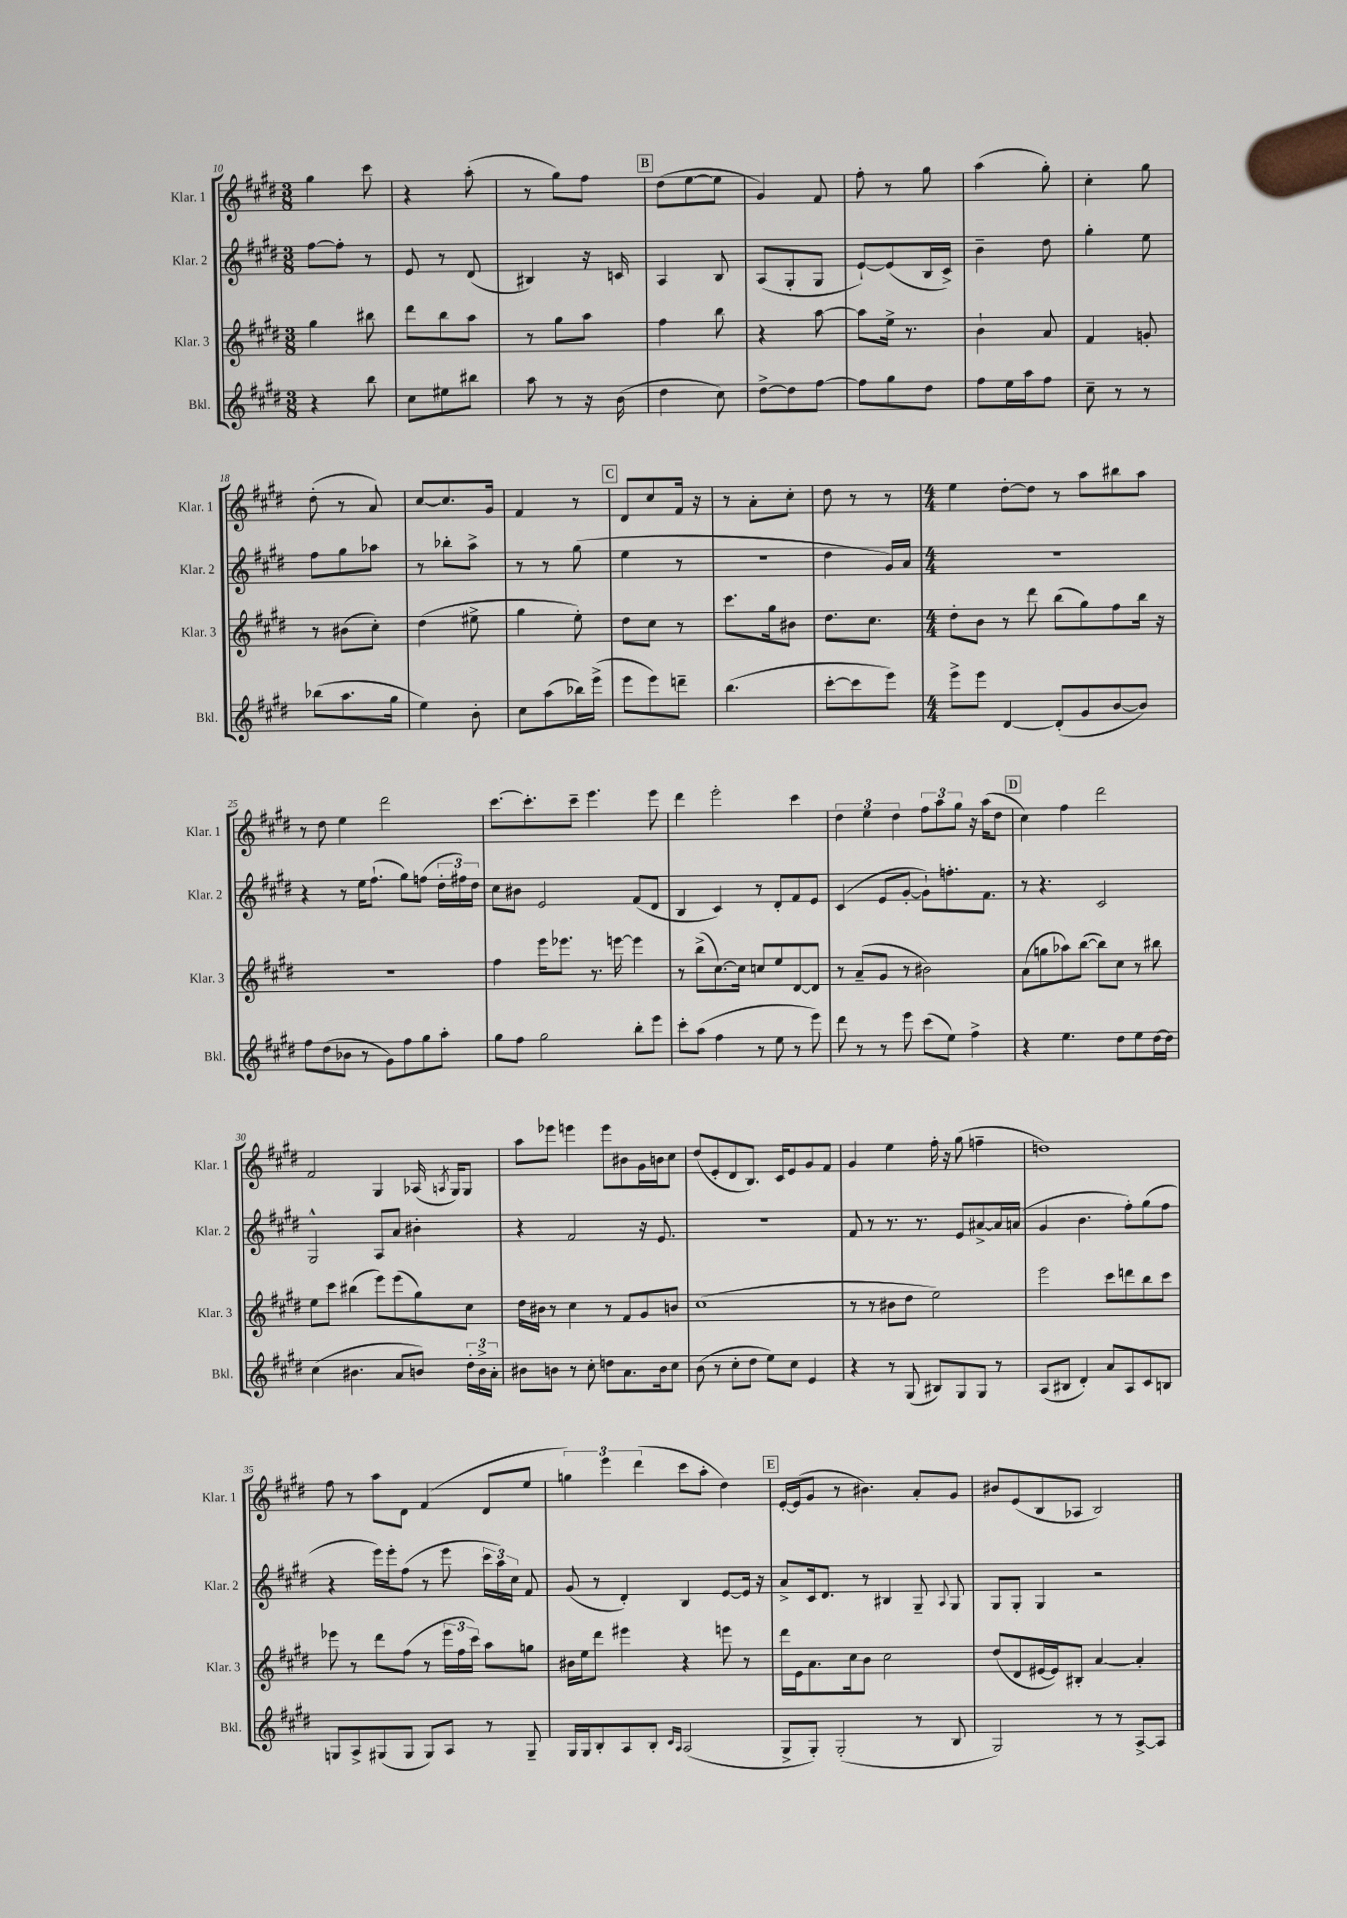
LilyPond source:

<<
\new StaffGroup <<
\new Staff = "s0" \with { instrumentName = "Klar. 1" shortInstrumentName = "Klar. 1" } {
    \clef treble \key e \major \numericTimeSignature \time 3/8
    \autoBeamOff gis''4 cis'''8 |
    r4 a''8-.( |
    r8 gis''8[) fis''8] |
    \mark \markup { \box "B" } dis''8[( e''8~ e''8] |
    gis'4) fis'8 |
    fis''8-. r8 gis''8 |
    a''4( gis''8-.) |
    cis''4-. gis''8 |
    dis''8-.( r8 a'8) |
    cis''8[~ cis''8. gis'16] |
    fis'4 r8 |
    \mark \markup { \box "C" } dis'8[ cis''8 fis'16] r16 |
    r8 a'8[-. cis''8]-. |
    dis''8 r8 r8 |
    \numericTimeSignature \time 4/4 e''4 dis''8[~-. dis''8] r8 a''8[ bis''8 a''8] |
    r8 dis''8 e''4 dis'''2 |
    cis'''8.[~ cis'''8.-. cis'''8]-- e'''4. e'''8 |
    dis'''4 e'''2-. cis'''4 |
    \tuplet 3/2 { dis''4 e''4 dis''4 } \tuplet 3/2 { fis''8[ a''8 gis''8] } r16 a''16[( dis''8] |
    \mark \markup { \box "D" } cis''4) fis''4 dis'''2 |
    fis'2 gis4 aes16( \acciaccatura { a8 } gis16[) gis8] |
    a''8[ ees'''8] e'''4 e'''8[ bis'8 gis'16 b'16 cis''8] |
    dis''8[( e'8-. dis'8 b8.]) cis'16[ e'8 gis'8 fis'8] |
    gis'4 e''4 fis''16-. r16 gis''8( f''4-- |
    d''1) |
    fis''8 r8 a''8[ dis'8] fis'4( dis'8[ e''8] |
    \tuplet 3/2 { g''4) e'''4 dis'''4( } cis'''8[ a''8]-. dis''4) |
    \mark \markup { \box "E" } e'16[~-. e'16( gis'8] r8 bis'4.) a'8[-. gis'8] |
    bis'8[ e'8( b8 aes8] b2) \bar "|." |
}
\new Staff = "s1" \with { instrumentName = "Klar. 2" shortInstrumentName = "Klar. 2" } {
    \clef treble \key e \major \numericTimeSignature \time 3/8
    \autoBeamOff fis''8[~ fis''8]-. r8 |
    e'8 r8 dis'8( |
    bis4) r16 c'16 |
    \mark \markup { \box "B" } a4 b8 |
    a8[( gis8-. gis8] |
    e'8[~-!) e'8( b16 cis'16]->) |
    b'4-- dis''8 |
    gis''4-. e''8 |
    fis''8[ gis''8 aes''8] |
    r8 bes''8[-. a''8]-> |
    r8 r8 gis''8( |
    \mark \markup { \box "C" } e''4 r8 |
    R4. |
    dis''4 gis'16[) a'16] |
    \numericTimeSignature \time 4/4 R1 |
    r4 r8 e''16[ fis''8.]-!( gis''8[) f''8]( \tuplet 3/2 { dis''16[-. fis''16) dis''16] } |
    cis''8[ bis'8] e'2 fis'8[( dis'8] |
    b4 cis'4) r8 dis'8[-. fis'8 e'8] |
    cis'4( e'8[ gis'8]~-. gis'8[-!) f''8.-. fis'8.] |
    \mark \markup { \box "D" } r8 r4. cis'2 |
    gis2-^ a8[ a'8] bis'4-. |
    r4 fis'2 r16 e'8. |
    r1 |
    fis'8 r8 r8. r8. e'8[ ais'8~-> ais'16 a'16]( |
    gis'4 b'4. fis''8[-.) gis''8( fis''8] |
    r4 e'''16[) e'''16-. fis''8]( r8 e'''8 \tuplet 3/2 { cis'''16[ a''16) cis''16] } fis'8 |
    gis'8( r8 dis'4-.) b4 e'8[~ e'16] r16 |
    \mark \markup { \box "E" } a'8[-> cis'16 dis'8.] r8 bis4 gis8-- \appoggiatura { a8 } gis8 |
    gis8[ gis8]-. gis4 r2 \bar "|." |
}
\new Staff = "s2" \with { instrumentName = "Klar. 3" shortInstrumentName = "Klar. 3" } {
    \clef treble \key e \major \numericTimeSignature \time 3/8
    \autoBeamOff gis''4 bis''8 |
    dis'''8[ b''8 a''8] |
    r8 gis''8[ a''8] |
    \mark \markup { \box "B" } fis''4 b''8 |
    r4 a''8~ |
    a''8[ e''16]-> r8. |
    b'4-! a'8 |
    fis'4 g'8-. |
    r8 bis'8[( cis''8]-.) |
    dis''4( eis''8-> |
    gis''4 e''8-.) |
    \mark \markup { \box "C" } dis''8[ cis''8] r8 |
    cis'''8.[ gis''16 bis'8] |
    dis''8.[ cis''8.] |
    \numericTimeSignature \time 4/4 dis''8[-. b'8] r8 dis'''8 b''8[( gis''8) fis''8 b''16] r16 |
    R1 |
    fis''4 e'''16[ ees'''8.] r8. e'''16~ e'''4 |
    r8 b''8[->( cis''8.~) cis''16] c''8[ e''8 dis'8~ dis'8] |
    r8 a'8[--( gis'8] r8 bis'2) |
    \mark \markup { \box "D" } a'8[( g''8 aes''8) b''8]~( b''8[) cis''8] r8 bis''8 |
    e''8[ cis'''8] bis''4( e'''8[) e'''8( gis''8) cis''8] |
    dis''16[ bis'16] r8 cis''4 r8 fis'8[ gis'8 b'8] |
    cis''1( |
    r8 r8 bis'8[ dis''8] e''2) |
    e'''2 cis'''8[ d'''8 b''8 cis'''8] |
    ees'''8 r8 dis'''8[ fis''8]( r8 \tuplet 3/2 { ees'''16[ fis''16 cis'''16]) } a''8[ g''8] |
    bis'16[ e''16 dis'''8] eis'''4 r4 e'''8 r8 |
    \mark \markup { \box "E" } dis'''16[ e'16 a'8. cis''16 b'8] cis''2 |
    dis''8[( dis'8 eis'16~ eis'16) bis8]-. a'4~ a'4-. \bar "|." |
}
\new Staff = "s3" \with { instrumentName = "Bkl." shortInstrumentName = "Bkl." } {
    \clef treble \key e \major \numericTimeSignature \time 3/8
    \autoBeamOff r4 b''8 |
    cis''8[ eis''8 bis''8] |
    a''8 r8 r16 b'16( |
    \mark \markup { \box "B" } dis''4 cis''8) |
    dis''8[~-> dis''8 fis''8]~ |
    fis''8[ gis''8 dis''8] |
    fis''8[ e''16 a''16 fis''8] |
    cis''8-- r8 r8 |
    bes''8[( a''8. gis''16] |
    e''4) b'8-. |
    cis''8[ a''8( bes''16) e'''16]->( |
    \mark \markup { \box "C" } e'''8[ e'''8) d'''8]-- |
    b''4.( |
    cis'''8[~-. cis'''8 e'''8]) |
    \numericTimeSignature \time 4/4 e'''8[-> e'''8] dis'4~ dis'8[-.( gis'8 b'8~ b'8]) |
    fis''8[ dis''8( bes'8] r8 gis'8[) fis''8 gis''8 a''8]-. |
    gis''8[ fis''8] gis''2 b''8[-. e'''8] |
    cis'''8[-. a''8]( fis''4 r8 e''8 r8 e'''8) |
    dis'''8 r8 r8 e'''8 cis'''8[( e''8]) fis''4-> |
    \mark \markup { \box "D" } r4 e''4. dis''8[ e''8 dis''16~ dis''16] |
    cis''4( bis'4. a'8[ b'8]) \tuplet 3/2 { dis''16[-. b'16-> a'16]-. } |
    bis'8[ b'8] r8 cis''8-. d''8[ a'8. b'16 cis''8] |
    b'8( r8 cis''8[-. dis''8] e''8[) cis''8] e'4 |
    r4 r8 gis8( bis8[) gis8 gis8] r8 |
    a8[( bis8] dis'4-.) a'8[ a8 cis'8 b8] |
    g8[ a8-> gis8( gis8] gis8[) a8] r8 gis8-- |
    gis16[ gis16 b8-. a8 b8]-. \grace { cis'16[ a16] } a2( |
    \mark \markup { \box "E" } gis8[-> gis8]-.) gis2-.( r8 b8 |
    gis2) r8 r8 a8[~-> a8] \bar "|." |
}
>>
>>
\layout { \context { \Score currentBarNumber = #10 } }
